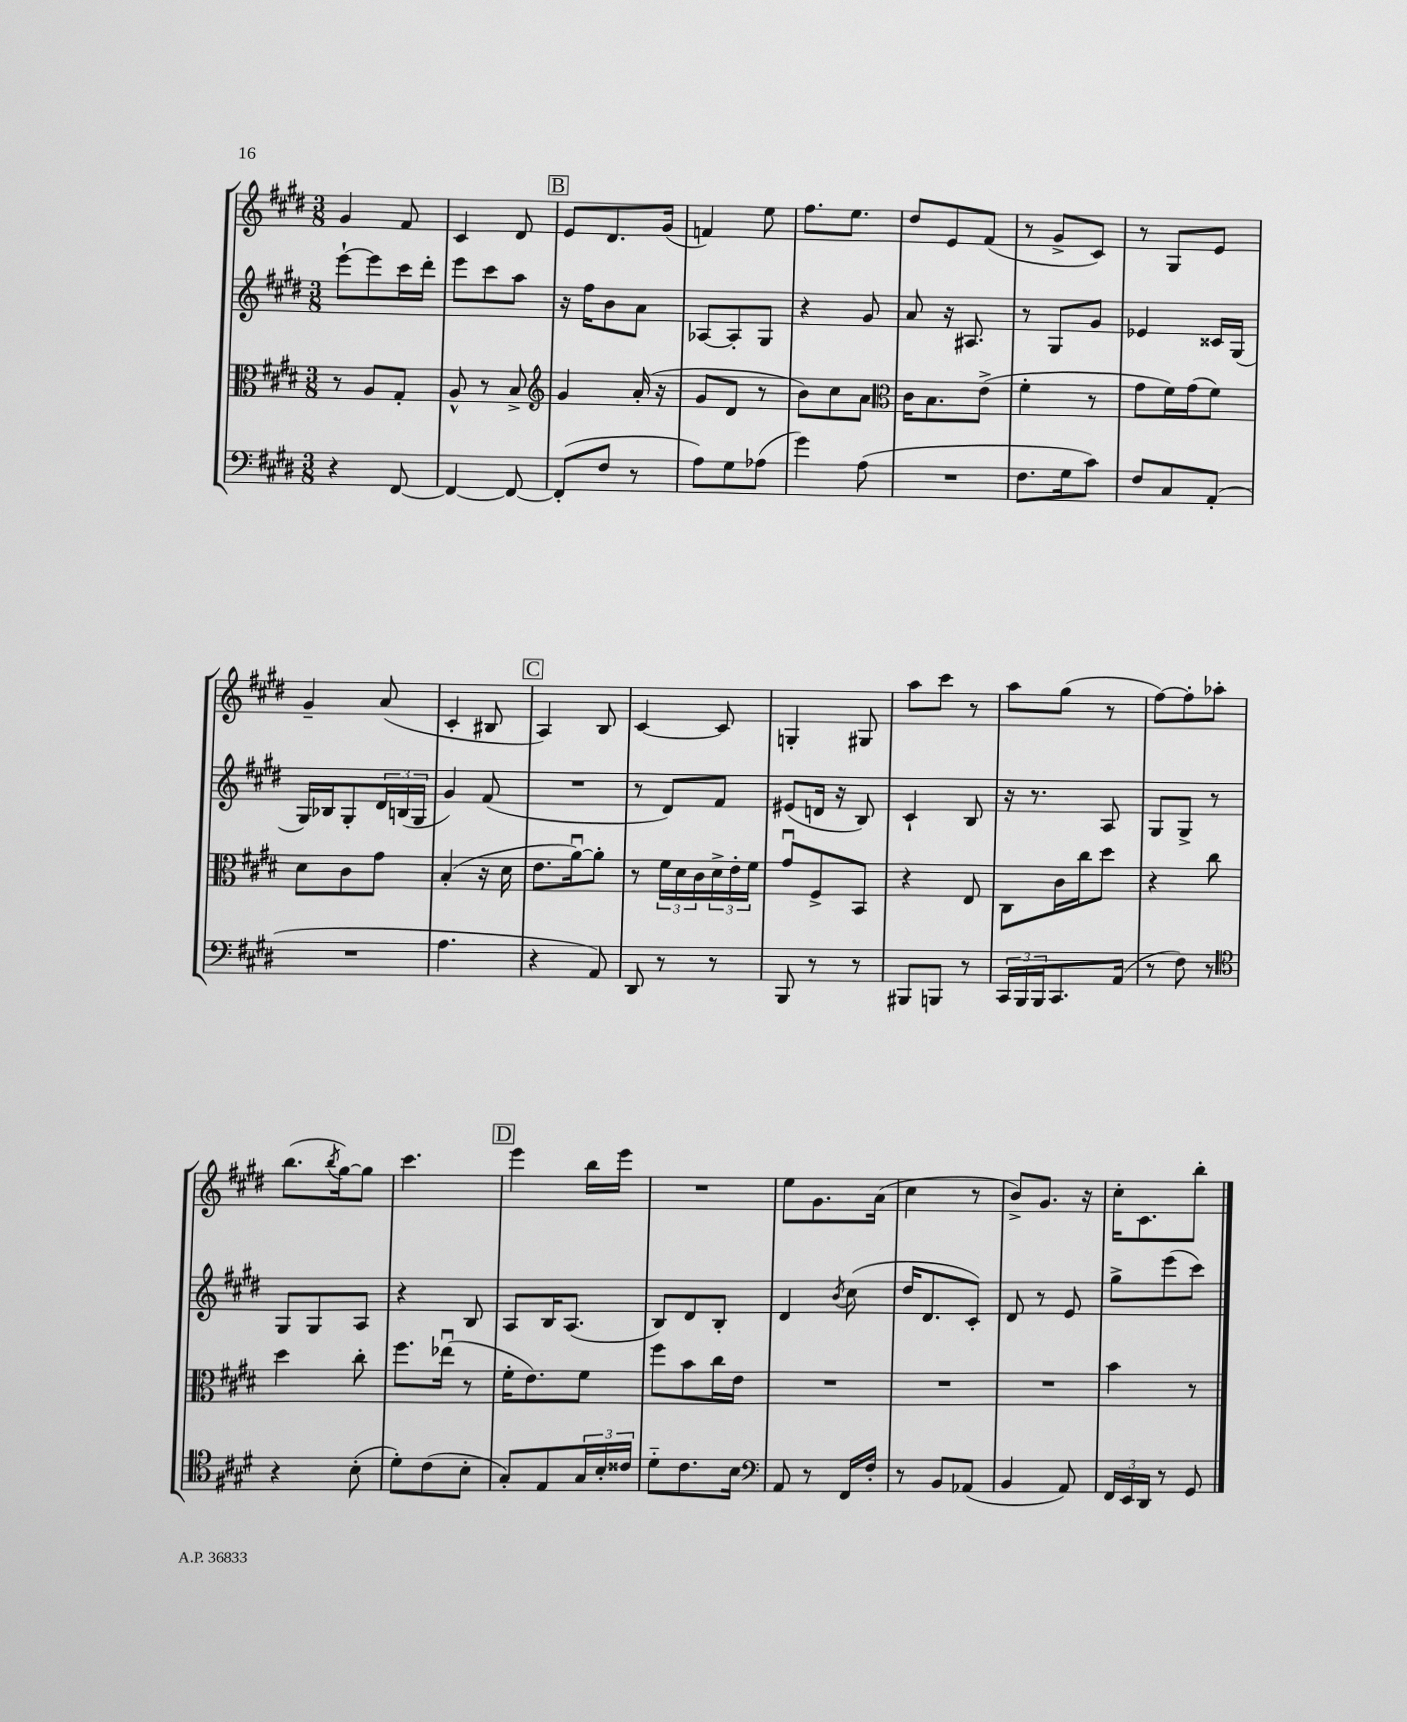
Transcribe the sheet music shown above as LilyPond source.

<<
\new StaffGroup <<
\new Staff = "s0" {
    \clef treble \key e \major \numericTimeSignature \time 3/8
    gis'4 fis'8 |
    cis'4 dis'8 |
    \mark \markup { \box "B" } e'8 dis'8. gis'16( |
    f'4) e''8 |
    fis''8. e''8. |
    dis''8 e'8 fis'8( |
    r8 gis'8-> cis'8) |
    r8 gis8 e'8 |
    gis'4-- a'8( |
    cis'4-. bis8 |
    \mark \markup { \box "C" } a4) b8 |
    cis'4~ cis'8 |
    g4-. gis8 |
    a''8 cis'''8 r8 |
    a''8 gis''8( r8 |
    fis''8~) fis''8-. aes''8-. |
    b''8.( \acciaccatura { b''8 } gis''16~) gis''8 |
    cis'''4. |
    \mark \markup { \box "D" } e'''4 b''16 e'''16 |
    R4. |
    e''8 gis'8. a'16( |
    cis''4 r8 |
    b'8->) gis'8. r16 |
    cis''16-. cis'8. b''8-. \bar "|." |
}
\new Staff = "s1" {
    \clef treble \key e \major \numericTimeSignature \time 3/8
    e'''8~-! e'''8 cis'''16 dis'''16-. |
    e'''8 cis'''8 a''8 |
    \mark \markup { \box "B" } r16 fis''16 b'8 a'8 |
    aes8~ aes8-. gis8 |
    r4 gis'8 |
    a'8 r16 ais8. |
    r8 gis8 gis'8 |
    ees'4 cisis'16 gis16( |
    gis16) bes16 gis8-. \tuplet 3/2 { dis'16 b16( gis16 } |
    gis'4) fis'8( |
    \mark \markup { \box "C" } R4. |
    r8 dis'8) fis'8 |
    eis'8( d'16 r16 b8) |
    cis'4-! b8 |
    r16 r8. a8 |
    gis8 gis8-> r8 |
    gis8 gis8 a8 |
    r4 b8 |
    \mark \markup { \box "D" } a8 b16 a8.( |
    b8) dis'8 b8-. |
    dis'4 \acciaccatura { b'8 } cis''8( |
    dis''16 dis'8. cis'8-.) |
    dis'8 r8 e'8 |
    gis''8-> e'''8( cis'''8) \bar "|." |
}
\new Staff = "s2" {
    \clef alto \key e \major \numericTimeSignature \time 3/8
    r8 a8 gis8-. |
    a8-^ r8 b8-> |
    \mark \markup { \box "B" } \clef treble gis'4 a'16-.( r16 |
    gis'8 dis'8 r8 |
    b'8) cis''8 a'8 |
    \clef alto cis'16 b8. e'8->( |
    fis'4-. r8 |
    gis'8 fis'16) gis'16( fis'8) |
    dis'8 cis'8 gis'8 |
    b4-.( r16 dis'16 |
    \mark \markup { \box "C" } e'8. a'16~\downbow) a'8-. |
    r8 \tuplet 3/2 { fis'16 dis'16 cis'16 } \tuplet 3/2 { dis'16-> e'16-. fis'16 } |
    gis'8\downbow fis8-> b,8 |
    r4 e8 |
    cis8 cis'16 cis''16 dis''8 |
    r4 cis''8 |
    dis''4 cis''8-. |
    fis''8. ees''16\downbow( r8 |
    \mark \markup { \box "D" } fis'16-. e'8.) fis'8 |
    fis''8 b'8 cis''16 e'16 |
    R4. |
    R4. |
    R4. |
    b'4 r8 \bar "|." |
}
\new Staff = "s3" {
    \clef bass \key e \major \numericTimeSignature \time 3/8
    r4 fis,8~ |
    fis,4~ fis,8~ |
    \mark \markup { \box "B" } fis,8-.( fis8 r8 |
    a8) gis8 aes8( |
    gis'4) a8( |
    R4. |
    fis8. gis16 cis'8) |
    fis8 cis8 a,8-.( |
    R4. |
    a4. |
    \mark \markup { \box "C" } r4 a,8) |
    dis,8 r8 r8 |
    b,,8 r8 r8 |
    bis,,8 b,,8 r8 |
    \tuplet 3/2 { cis,16 b,,16 b,,16 } cis,8. a,16( |
    r8 fis8) r8 |
    \clef tenor r4 b8-.( |
    dis'8-.) cis'8( b8-. |
    \mark \markup { \box "D" } gis8-.) e8 \tuplet 3/2 { gis16 b16-. cisis'16 } |
    dis'8-_ cis'8. b16 |
    \clef bass a,8 r8 fis,16 fis16-. |
    r8 b,8 aes,8( |
    b,4 a,8) |
    \tuplet 3/2 { fis,16 e,16 dis,16 } r8 gis,8 \bar "|." |
}
>>
>>
\layout { \context { \Score \remove "Bar_number_engraver" } }
